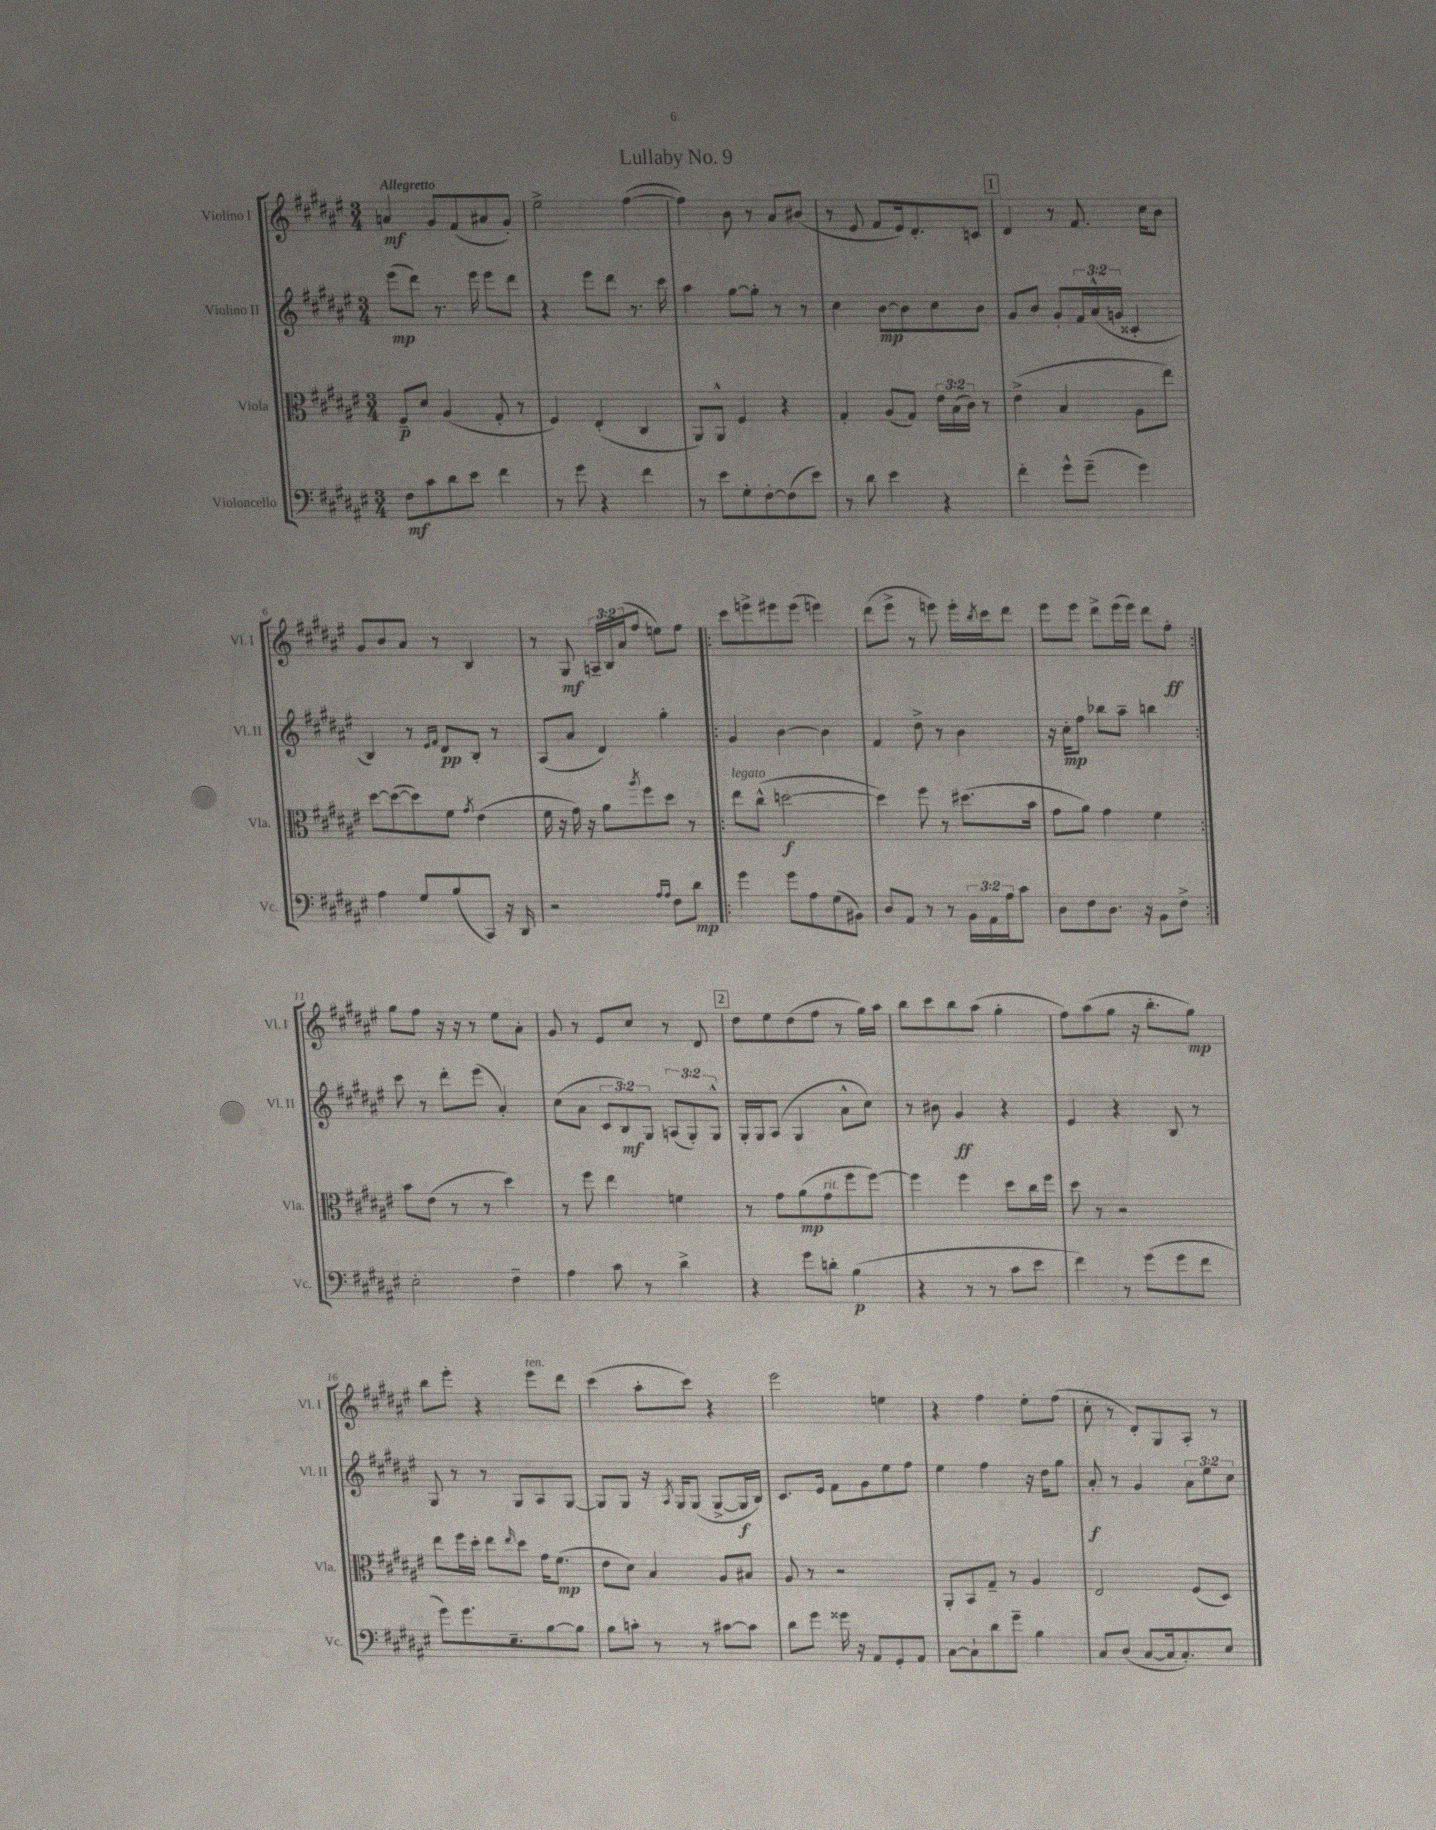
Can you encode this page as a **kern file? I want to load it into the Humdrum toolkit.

**kern	**kern	**kern	**kern
*staff4	*staff3	*staff2	*staff1
*clefF4	*clefC3	*clefG2	*clefG2
*k[f#c#g#d#a#e#]	*k[f#c#g#d#a#e#]	*k[f#c#g#d#a#e#]	*k[f#c#g#d#a#e#]
*M3/4	*M3/4	*M3/4	*M3/4
8F#	8F#~	(8eee#	4a
8c#	8d#	8ddd#)	.
8d#	(4A#	8.r	8g#
8e#	.	.	(8f#
.	.	16eee#	.
4f#	8G#'	8eee#	8a#
.	8r	8ddd#	8g#')
=	=	=	=
8r	4F#)	4r	2ee#^
8g#	.	.	.
4r	(4E#'	8eee#	.
.	.	8ddd#	.
4f#	4C#	8.r	([4ff#
.	.	16ccc#	.
=	=	=	=
8r	8AA#)	4aa#	4ff#])
8e#	8AA#^^	.	.
8G#'	4F#	[8gg#	8b
[8F#'	.	8gg#']	8r
(8F#]	4r	8r	8a#
8e#)	.	8r	(8b#
=	=	=	=
8r	4G#'	4cc#	8r
8d#	.	.	8e#
4e#	(8A#	[8b	8f#
.	8G#)	8b]	16e#)
.	.	.	8.d#'
4r	24e#	8cc#	.
.	(24B	.	.
.	24c#)	.	.
.	8r	8b	8c
=	=	=	=
4f#'	(4e#^	8g#	4d#
.	.	8b	.
8g#^^	4B	8g#'	8r
(8g#~	.	24f#	8.f#
.	.	(24a#^^	.
.	.	24g	.
4g#)	8A#	4c##'	.
.	.	.	16cc#
.	8ee#)	.	8b
=	=	=	=
4A#	[8dd#	4B)	8g#
.	(8dd#_	.	8b
8G#	8dd#])	8r	8a#
.	.	16qqe#	.
.	.	16qqf#	.
(8B	8f#	8d#	8r
.	8qg#	.	.
8CC#)	(4e#	8B'	4B
16r	.	8r	.
16DD#	.	.	.
=	=	=	=
2r	16f#	(8A#	8r
.	16r	.	.
.	16g#)	8a#	8G#
.	16r	.	.
.	8a#	4d#)	24A~
.	.	.	24B
.	.	.	(24a#
.	8qaa#	.	.
.	8ff#	.	8ff#
16qqA#	.	.	.
16qqA#	.	.	.
8F#	8dd#	4gg#'	8ee)
8d#	8r	.	8ff#
=!|:	=!|:	=!|:	=!|:
4g#	8ee#	4g#	8ccc#
.	(8cc#^^	.	8eee^
8g#	[2dd	[4b	8eee#
8A#	.	.	(8eee#
(8G#	.	4b]	4eee)
8BB#)	.	.	.
=	=	=	=
8D#	4dd])	4f#	(8ddd#
8AA#	.	.	8eee#^
8r	8ff#	8dd#^	8r
8r	8r	8r	8eee)
24BB	(8.dd#	4b	16eee'
24AA#	.	.	.
.	.	.	8qbb
.	.	.	16ccc#
24A#	.	.	.
8c#	.	.	8ddd#
.	16b	.	.
=	=	=	=
8D#	8g#	16r	8eee#
.	.	16cc#'	.
8F#	8a#)	8ff#	8eee#
8.D#	4g#	8bb-	8ddd#^
.	.	8aa#~	(16eee#
16r	.	.	16eee#)
8BB	4f#	4bb	8ddd#
8F#^	.	.	8ff#'
=:|!	=:|!	=:|!	=:|!
2E#'	8b	8ccc#	8gg#
.	(8e#	8r	8ff#
.	8r	8ddd#'	16r
.	.	.	16r
.	8r	(8eee#	8r
4F#~	4dd#)	4a#')	8ee#
.	.	.	8a#'
=	=	=	=
4A#	8r	(8cc#	8g#
.	8ff#	8a#	8r
8c#	4ee#	12c#	8e#
.	.	12B)	.
8r	.	.	8cc#
.	.	12G#	.
4d#^	4f	(12A	8r
.	.	12G#')	.
.	.	.	8d#
.	.	12G#^^	.
=	=	=	=
4r	8r	16G#'	8dd#
.	.	16G#	.
.	8g#	(8A#	8ee#
8g#	(8a#	4G#	(8dd#
8d'	8g#	.	8ff#
(4B	8ff#	8a#^^	8r
.	[8ff#)	8cc#)	16gg#)
.	.	.	16aa#
=	=	=	=
4r	4ff#]	8r	8bb
.	.	8b#	8ccc#
8r	4ff#	4g#	8bb
8r	.	.	(8aa#
8c#	8dd#	4r	4gg#'
8e#	16cc#	.	.
.	16ff#	.	.
=	=	=	=
4f#)	8dd#	4e#	8ff#)
.	8r	.	(8aa#
8r	2r	4r	8gg#
(8g#	.	.	16r
.	.	.	8.bb'
8g#	.	8B	.
8f#	.	8r	8gg#)
=	=	=	=
8g#)	8ee#	8G#	8bb
8.g#	16ff#	8r	8eee#'
.	16dd#'	.	.
.	8ee#	8r	4r
8.E#~	.	.	.
.	16qqee#	.	.
.	8dd#	8G#	.
[8B	16g#	8A#	8eee#
.	(8.f#	.	.
8B]	.	[8G#	8ddd#
=	=	=	=
8B	8e#	8G#]	(4ccc#
8c'	8d#)	8G#	.
8r	4B	16r	8aa#'
.	.	8qA#	.
.	.	16G#	.
8r	.	(8G#	8ccc#)
[8c#	8A#	[8G#^	4r
8c#]	8B#	16G#]	.
.	.	16B)	.
=	=	=	=
8d#	8A#	8.c#	2eee#
8g#	8r	.	.
.	.	16e#	.
16g##	2r	8f#	.
16r	.	.	.
8AA#	.	8g#	.
8GG#'	.	8ee#	4ee
8AA#	.	8ff#	.
=	=	=	=
[8C#	8AA#'	4ee#	4r
8C#`]	8BB	.	.
8d#	8G#~	4ff#	4ff#
8g#~	8r	.	.
4B	4A#	16r	8ee#'
.	.	16dd#	.
.	.	8gg#	(8ff#
=	=	=	=
8C#	2E#	8a#'	8cc#'
(8D#	.	8r	8r
[8C#	.	4g#	8d#')
16C#]	.	.	8G#
8.C#')	.	.	.
.	(8F#	12a#	8A#'
.	.	12ee#	.
8E#	8D#)	.	8r
.	.	12cc#	.
==	==	==	==
*-	*-	*-	*-
